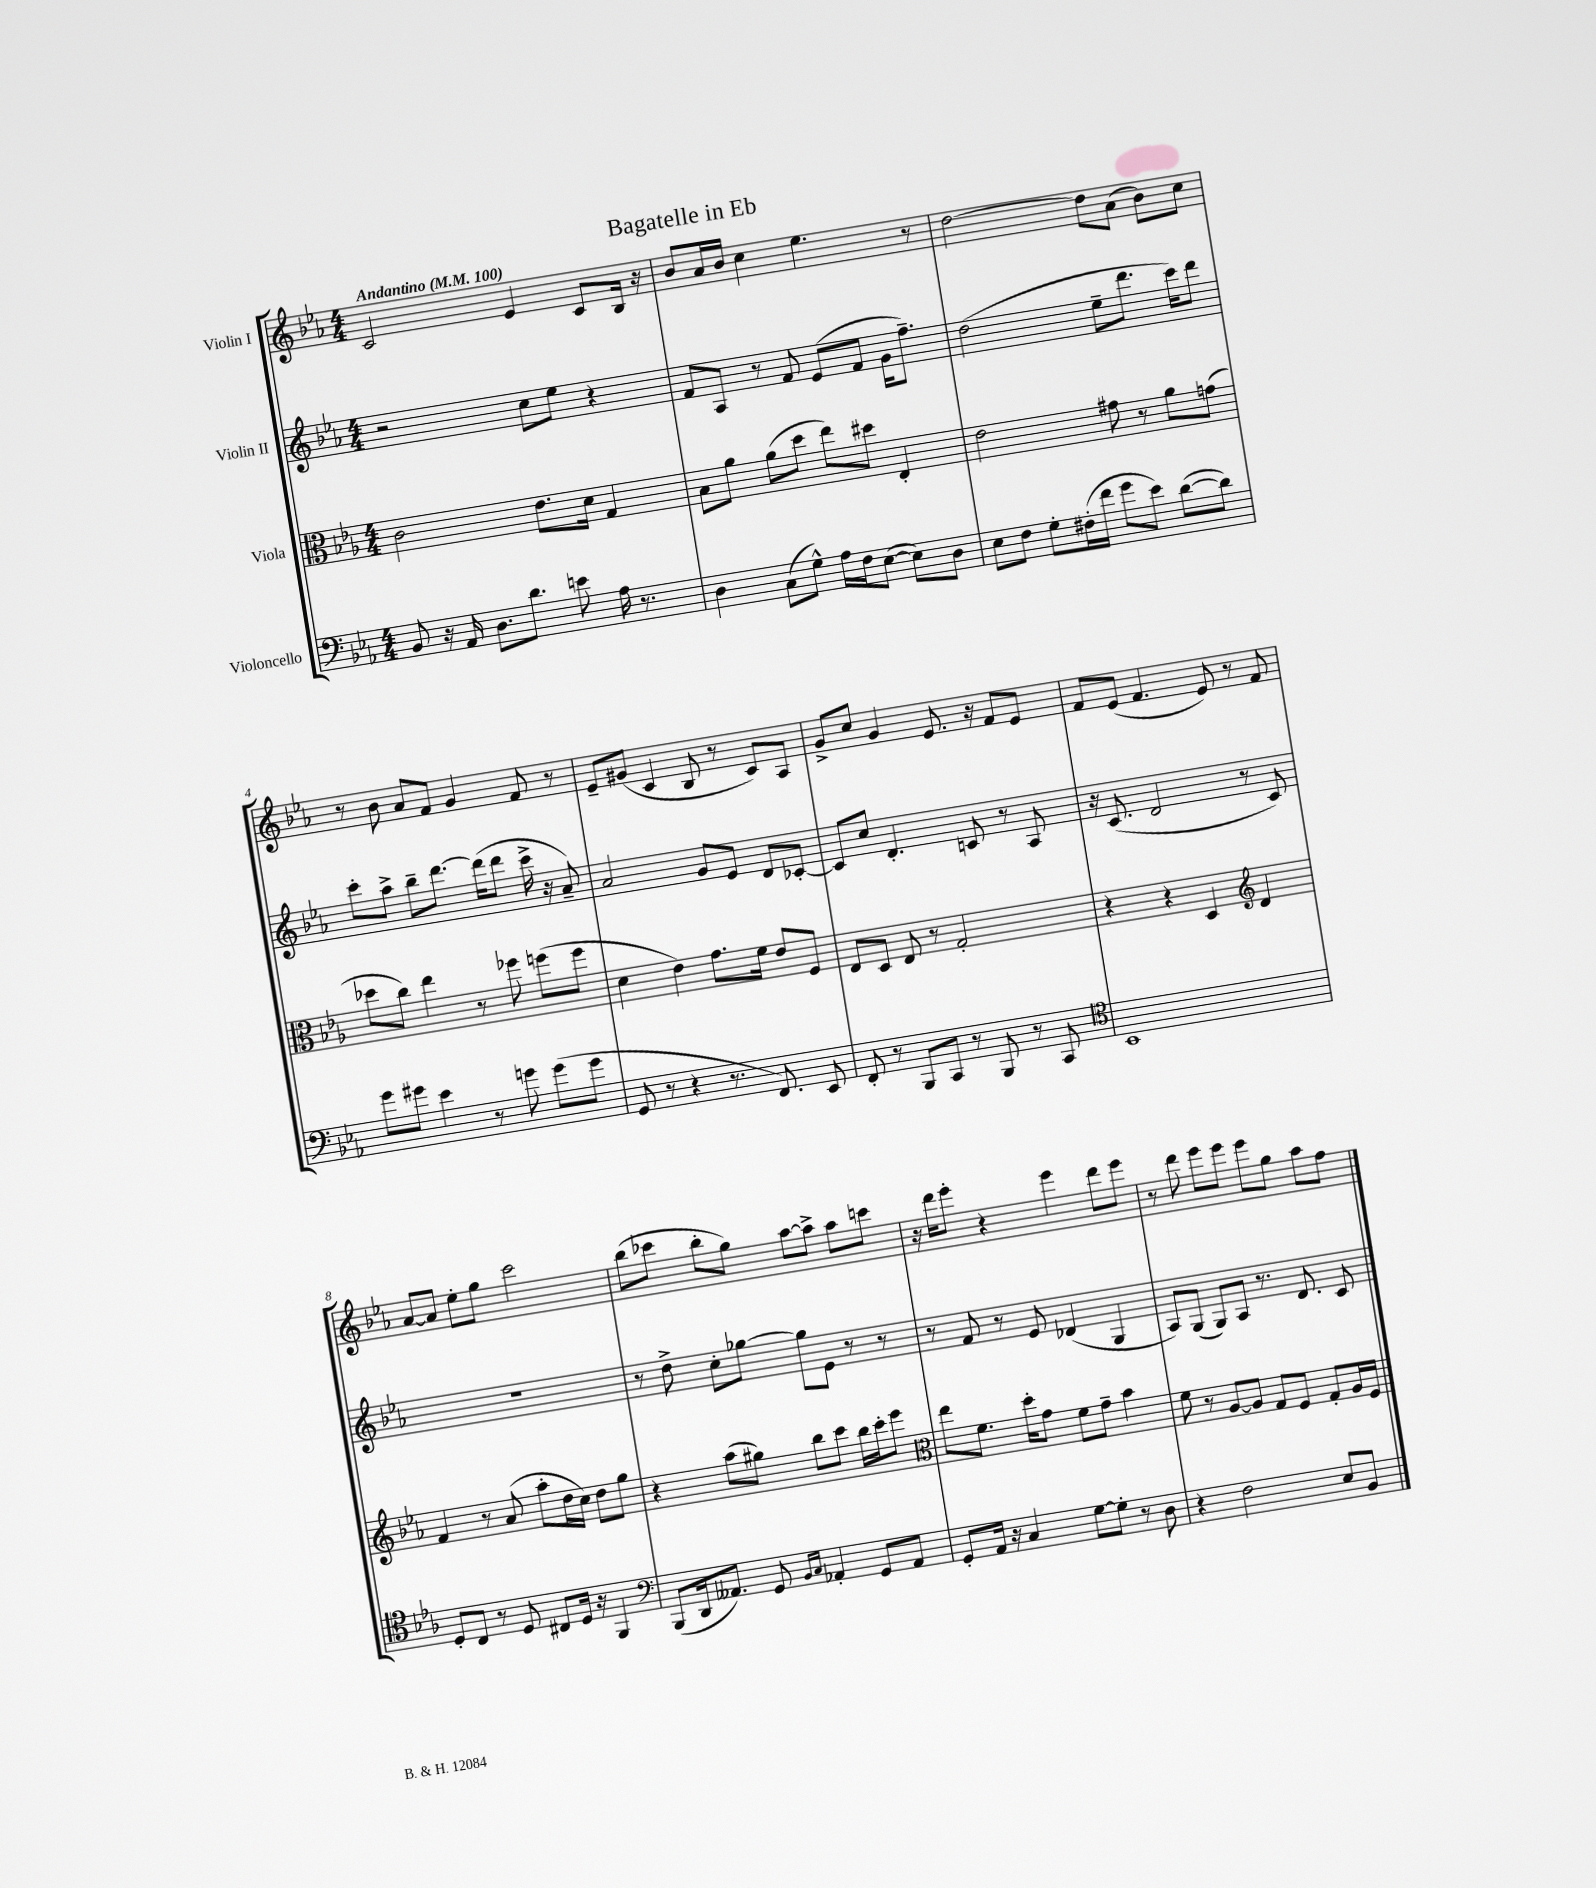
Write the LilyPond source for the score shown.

\header { title = "Bagatelle in Eb" }
<<
\new StaffGroup <<
\new Staff = "s0" \with { instrumentName = "Violin I" } {
    \clef treble \key ees \major \numericTimeSignature \time 4/4 \tempo "Andantino" 4 = 100
    \autoBeamOff c'2 ees'4 c'8[ bes16] r16 |
    bes'8[ aes'16 bes'16] c''4 ees''4. r8 |
    d''2~ d''8[ aes'8]( bes'8[) c''8] |
    r8 bes'8 aes'8[ f'8] g'4 f'8 r8 |
    ees'8[-- gis'8]( c'4 bes8 r8 c'8[) aes8] |
    g'8[-> c''8] g'4 ees'8. r16 f'8[ ees'8] |
    f'8[ ees'8]( f'4. ees'8) r8 f'8 |
    aes'8[~ aes'8] ees''8[-. g''8] c'''2 |
    bes''8[( ces'''8] bes''8[-. g''8]) aes''8[~ aes''8]-> aes''8[ c'''8] |
    r16 d'''16[ ees'''8]-. r4 ees'''4 d'''8[ ees'''8] |
    r8 d'''8 ees'''8[ ees'''8] ees'''8[ g''8] aes''8[ f''8] \bar "|." |
}
\new Staff = "s1" \with { instrumentName = "Violin II" } {
    \clef treble \key ees \major \numericTimeSignature \time 4/4
    \autoBeamOff r2 c''8[ ees''8] r4 |
    f'8[ aes8] r8 f'8 ees'8[( f'8] g'16[ f''8.]--) |
    d''2( ees''8[-- d'''8.] c'''16[) d'''8] |
    c'''8[-. aes''8]-> bes''8[-- d'''8.]~ d'''16[( d'''8] c'''16-> r16 aes'8--) |
    aes'2 g'8[ ees'8] d'8[ ces'8]~-. |
    ces'8[ c''8] d'4.-. c'8 r8 aes8 |
    r16 c'8.( d'2 r8 c'8) |
    R1 |
    r8 d''8-> c''8[-. ges''8]~ ges''8[ ees'8] r8 r8 |
    r8 f'8 r8 ees'8 des'4( g4 |
    aes8[) g8]( g8[) aes8] r8. d'8. c'8 \bar "|." |
}
\new Staff = "s2" \with { instrumentName = "Viola" } {
    \clef alto \key ees \major \numericTimeSignature \time 4/4
    \autoBeamOff c'2 ees'8.[ d'16] g4 |
    bes8[ aes'8] aes'8[( d''8] ees''8[) dis''8] ees4-. |
    ees'2 gis'8 r8 aes'8[ g'8]( |
    des''8[ c''8]) ees''4 r8 fes''8 f''8[( f''8] |
    d'4 ees'4) g'8.[ f'16] ees'8[ f8] |
    ees8[ d8] ees8 r8 g2-. |
    r4 r4 d4 \clef treble d'4 |
    f'4 r8 aes'8( aes''8[-. d''16 c''16]) d''8[ g''8] |
    r4 aes''8[( gis''8]) bes''8[ c'''8] bes''16[ c'''16-. ees'''8] |
    \clef alto ees''8[ f'8.] d''16[-. g'8] f'8[ g'8]-- bes'4 |
    f'8 r8 aes8[~ aes8] g8[ f8] g8[-. aes16 f16] \bar "|." |
}
\new Staff = "s3" \with { instrumentName = "Violoncello" } {
    \clef bass \key ees \major \numericTimeSignature \time 4/4
    \autoBeamOff bes,8 r16 aes,16 d8.[ d'8.] e'8 aes16 r8. |
    d4 c8[( g8]-^) aes16[ f16 ees8]~( ees8[) d8] |
    ees8[ f8] g8[-. fis16-.( f'16] g'8[ ees'8]) d'8[~( d'8]) |
    g'8[ gis'8] ees'4 r8 g'8 g'8[( g'8] |
    g,8 r8 r4 r8. f,8.) ees,8 |
    f,8-. r8 bes,,8[ c,8] r8 bes,,8 r8 c,8 |
    \clef tenor bes,1 |
    d8[-. c8] r8 d8 cis8[ d16] r16 f,4 |
    \clef bass bes,,8[( d,16 aeses,8.]) g,8 \grace { bes,16[ c16] } aes,4-. g,8[ aes,8] |
    g,8[-. aes,16] r16 c4 g8[~ g8]-. r8 d8 |
    r4 f2 ees8[ bes,8] \bar "|." |
}
>>
>>
